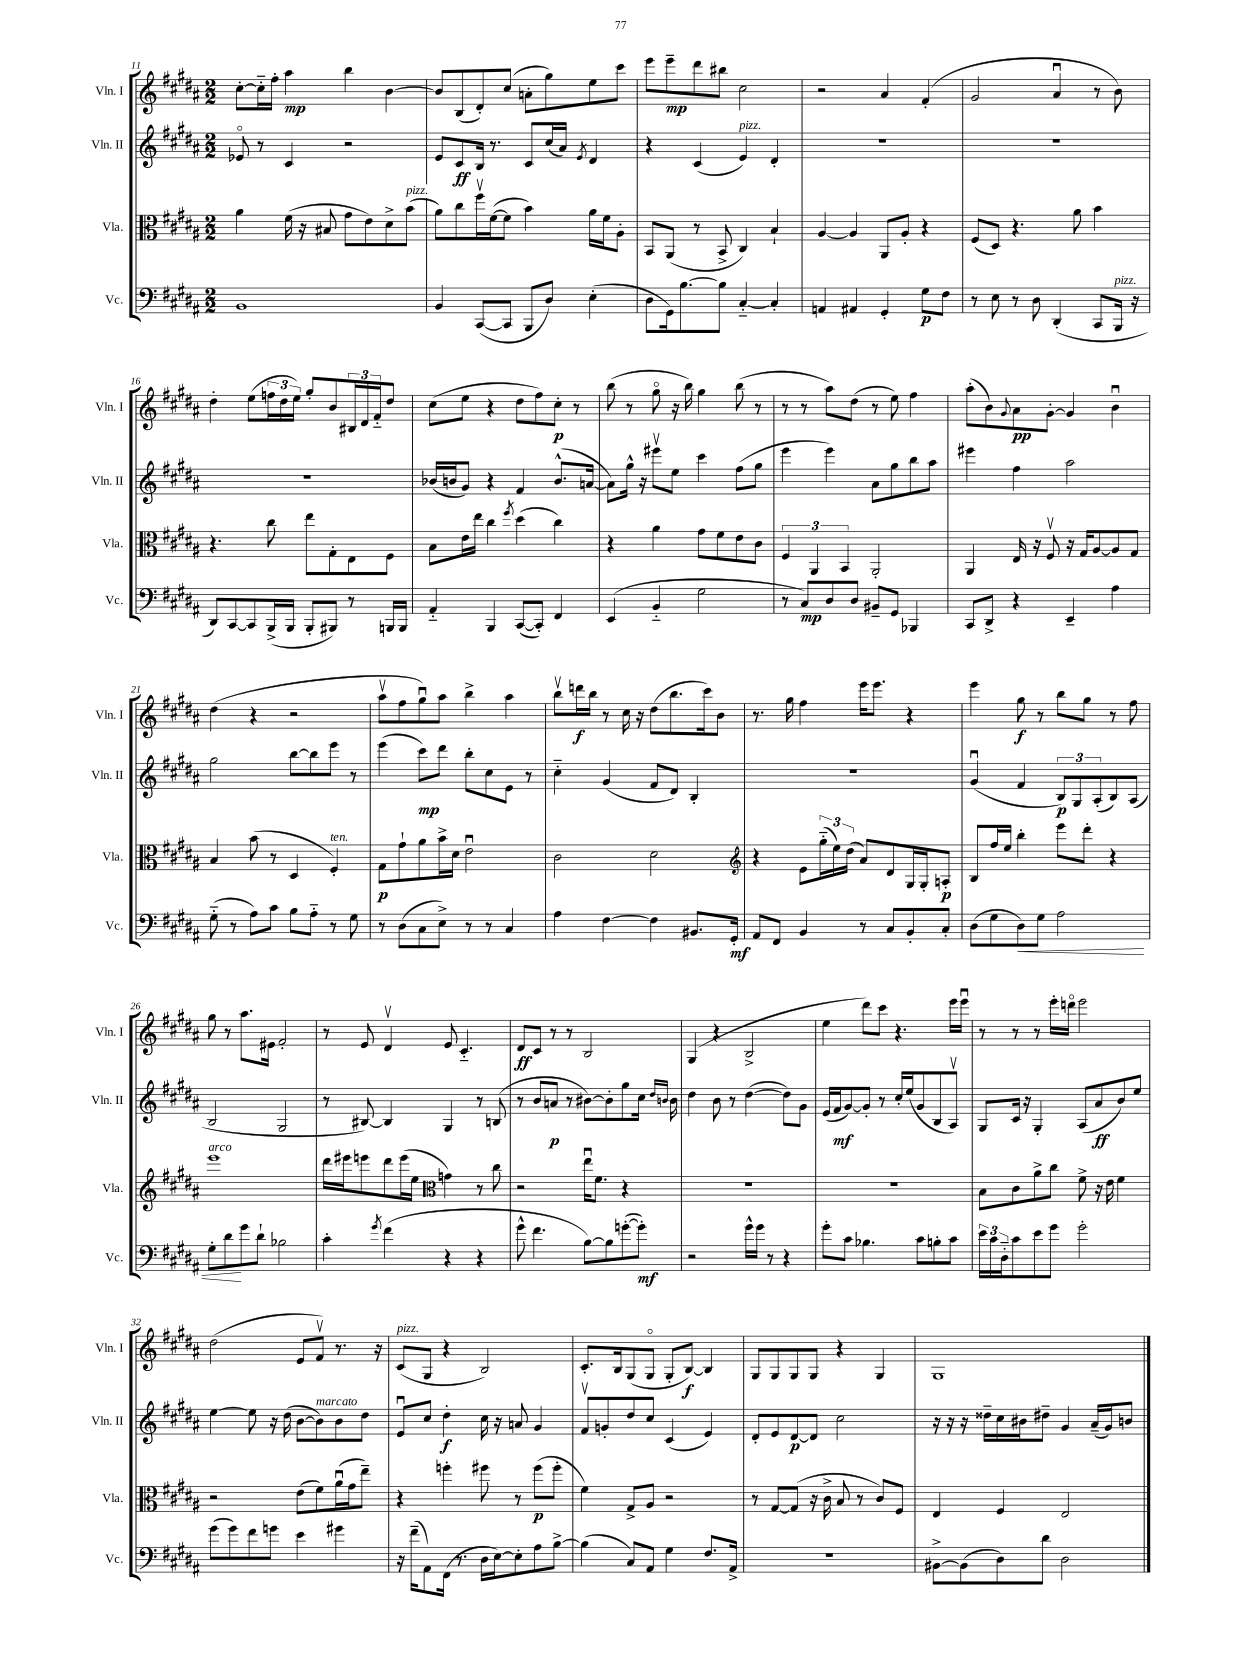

**kern	**kern	**kern	**kern
*staff4	*staff3	*staff2	*staff1
*clefF4	*clefC3	*clefG2	*clefG2
*k[f#c#g#d#a#]	*k[f#c#g#d#a#]	*k[f#c#g#d#a#]	*k[f#c#g#d#a#]
*M2/2	*M2/2	*M2/2	*M2/2
1BB	4a#	8e-o	[8cc#'
.	.	8r	16cc#'~]
.	.	.	16ff#'
.	(16f#	4c#	4aa#
.	16r	.	.
.	8B#	.	.
.	8g#	2r	4bb
.	8e)	.	.
.	8d#^	.	[4b
.	(8b	.	.
=	=	=	=
4BB	8a#)	8e	8b]
.	8cc#	8c#	(8B
([8CC#	16ff#v	16B	8d#')
.	([16f#	8.r	.
8CC#]	8f#]	.	(8cc#
8BBB	4b)	8c#	8a'
8D#)	.	(16cc#	8gg#)
.	.	16a#)	.
.	.	8qe	.
(4E'	16a#	4d#	8ee
.	16f#	.	.
.	8A#'	.	8ccc#
=	=	=	=
8D#	8BB	4r	8eee
16GG#)	(8AA#	.	8eee~
[8.B	.	.	.
.	8r	(4c#	8ddd#
8B]	8BB^	.	8bb#
[4C#'~	4C#)	4e)	2cc#
4C#']	4B`	4d#'	.
=	=	=	=
4AA	[4A#	1r	2r
4AA#	4A#]	.	.
4GG#'	8AA#	.	4a#
.	8A#'	.	.
8G#	4r	.	(4f#'
8F#	.	.	.
=	=	=	=
8r	(8F#	1r	2g#
8E	8D#)	.	.
8r	4.r	.	.
8D#	.	.	.
(4DD#'	.	.	4a#u
.	8a#	.	.
8CC#	4b	.	8r
16BBB	.	.	8b)
16r	.	.	.
=	=	=	=
8DD#)	4.r	1r	4dd#'
[8CC#	.	.	.
8CC#]	.	.	(8ee
(16BBB^	8cc#	.	24ff
.	.	.	24dd#
16BBB	.	.	.
.	.	.	24ee)
8BBB'	8ee	.	8gg#'
8BBB#)	8G#'	.	8b
8r	8E	.	24B#
.	.	.	24d#
.	.	.	24f#'~
16BBB	8F#	.	8dd#
16BBB	.	.	.
=	=	=	=
4AA#'~	8B	(16b-	(8cc#
.	.	16b	.
.	16e	8g#)	8ee
.	16ee	.	.
4BBB	4cc#	4r	4r
.	8qff#	.	.
([8CC#	(4dd#	4f#	8dd#
8CC#'])	.	.	8ff#)
4FF#	4cc#)	(8.b^^	8cc#'
.	.	.	8r
.	.	[16a	.
=	=	=	=
(4EE	4r	8a])	(8bb
.	.	16gg#^^	8r
.	.	16r	.
4BB'~	4a#	8eee#v	8gg#o
.	.	8ee	16r
.	.	.	16bb)
2G#	8g#	4ccc#	4gg#
.	8f#	.	.
.	8e	(8ff#	(8bb
.	8c#	8gg#	8r
=	=	=	=
8r	6F#	4eee	8r
8C#)	.	.	8r
.	6AA#	.	.
8D#	.	4eee)	8aa#)
.	6BB	.	.
8D#	.	.	(8dd#
8BB#~	2AA#'	8a#	8r
8GG#	.	8gg#	8ee)
4BBB-	.	8bb	4ff#
.	.	8aa#	.
=	=	=	=
8CC#	4AA#	4eee#	(8aa#'
8DD#^	.	.	8b)
.	.	.	8qqg#
4r	16E	4ff#	8a#
.	16r	.	.
.	8F#v	.	[8g#'
4EE~	16r	2aa#	4g#]
.	16G#	.	.
.	[8A#	.	.
4A#	8A#]	.	4bu
.	8G#	.	.
=	=	=	=
(8G#'~	4B	2gg#	(4dd#
8r	.	.	.
8A#)	(8b	.	4r
8c#	8r	.	.
8B	4D#	[8bb	2r
8A#'~	.	8bb]	.
8r	4F#')	8eee	.
8G#	.	8r	.
=	=	=	=
8r	8G#	(4eee	8aa#v
(8D#	8g#`	.	8ff#
8C#	8a#	8ccc#)	8gg#u)
8E^)	16b^	8ddd#	8aa#
.	16d#	.	.
8r	2eu	8bb'	4bb^
8r	.	8cc#	.
4C#	.	8e	4aa#
.	.	8r	.
=	=	=	=
4A#	2c#	4cc#'~	8bbv
.	.	.	16ddd
.	.	.	16bb
[4F#	.	(4g#	8r
.	.	.	16cc#
.	.	.	16r
4F#]	2d#	8f#	(8dd#
.	.	8d#)	8.bb
8.BB#	.	4B'	.
.	.	.	16ccc#)
.	.	.	8b
16GG#'	.	.	.
=	=	=	=
*	*clefG2	*	*
8AA#	4r	1r	8.r
8FF#	.	.	.
.	.	.	16gg#
4BB	8e	.	4ff#
.	(24gg#'~	.	.
.	24ee)	.	.
.	(24dd#	.	.
8r	8a#)	.	16eee
.	.	.	8.eee
8C#	8d#	.	.
8BB'	16G#	.	4r
.	16G#'	.	.
8C#'	8A'	.	.
=	=	=	=
(8D#	8B	(4g#u	4eee
8G#	16ff#	.	.
.	16ee	.	.
8D#)	4bb'	4f#	8gg#
8G#	.	.	8r
2A#	8eee	12B)	8bb
.	.	12G#	.
.	8ddd#'	.	8gg#
.	.	(12A#'	.
.	4r	8B)	8r
.	.	(8A#	8ff#
=	=	=	=
8G#'	1eee	2B	8gg#
8d#	.	.	8r
8g#	.	.	8.aa#
8d#`	.	.	.
.	.	.	16e#
2B-	.	2G#	2f#'
=	=	=	=
4c#'	16ddd#	8r	8r
.	16eee#	.	.
.	8eee	[8B#)	8e
8qg#	.	.	.
(4f#	8ddd#	4B#]	4d#v
.	(16eee	.	.
.	16ee	.	.
*	*clefC3	*	*
4r	4g)	4G#	8e
.	.	.	4.c#'~
4r	8r	8r	.
.	8cc#	(8B	.
=	=	=	=
8g#^^	2r	8r	8d#
4.f#	.	8b	8c#
.	.	8a	8r
.	.	8r	8r
[8B)	16eeu	[8b#)	2B
.	8.f#	.	.
8B]	.	8b#']	.
([8g'	4r	8gg#	.
8g'])	.	16cc#	.
.	.	16qqdd#	.
.	.	16qqb	.
.	.	16b	.
=	=	=	=
2r	1r	4dd#	(4G#
.	.	8b	4r
.	.	8r	.
16g#^^	.	([4dd#	2B^
16g#	.	.	.
8r	.	.	.
4r	.	8dd#])	.
.	.	8g#	.
=	=	=	=
8g#'	1r	(16e	4ee
.	.	16f#	.
8c#	.	[8g#)	.
4.B-	.	8g#']	8ddd#)
.	.	8r	8ccc#
.	.	16cc#'	4.r
.	.	(16ee	.
8c#	.	8g#	.
8B'	.	8B	.
8c#	.	8A#v)	16eee
.	.	.	16eeeu
=	=	=	=
24e	8B	8G#	8r
24c#	.	.	.
24D#'~	.	.	.
8c#	8c#	16c#	8r
.	.	16r	.
8e	8a#^	4G#'	8r
8g#	8cc#	.	16eee'
.	.	.	16dddo
2g#'	8f#^	(8A#	2eee
.	16r	8a#	.
.	16e	.	.
.	4f#	8b)	.
.	.	8ee	.
=	=	=	=
(8g#	2r	[4ee	(2dd#
8g#)	.	.	.
8f#	.	8ee]	.
8g	.	16r	.
.	.	(16dd#	.
4e	(8e	[8b	8e
.	8f#)	8b])	8f#v)
4g#	(16a#u	8b	8.r
.	16g#	.	.
.	8ee~)	8dd#	.
.	.	.	16r
=	=	=	=
16r	4r	8eu	(8c#
(16f#~	.	.	.
8AA#)	.	8cc#	8G#
(16FF#	4ff'	4dd#'	4r
8.r	.	.	.
16D#	8ff#	16cc#	2B)
[16E)	.	16r	.
8E']	8r	8a	.
8A#	(8ff#	4g#	.
[8B^	8ff#'	.	.
=	=	=	=
(4B]	4f#)	8f#v	8.c#'
.	.	8g'	.
.	.	.	16B
8C#)	8G#^	8dd#	(8G#
8AA#	8A#	8cc#	8G#o
4G#	2r	(4c#	8G#'
.	.	.	[8B)
8.F#	.	4e)	4B]
16AA#^	.	.	.
=	=	=	=
1r	8r	8d#'	8G#
.	[8G#	8e	8G#
.	(8G#]	[8d#	8G#
.	16r	8d#]	8G#
.	16c#^	.	.
.	8B	2cc#	4r
.	8r	.	.
.	8c#)	.	4G#
.	8F#	.	.
=	=	=	=
[8BB#^	4E	16r	1G#
.	.	16r	.
(8BB#]	.	16r	.
.	.	16dd##~	.
8D#)	4F#	16cc#	.
.	.	16b#	.
8d#	.	8dd#~	.
2D#	2E	4g#	.
.	.	(16a#~	.
.	.	16g#)	.
.	.	8b	.
==	==	==	==
*-	*-	*-	*-
